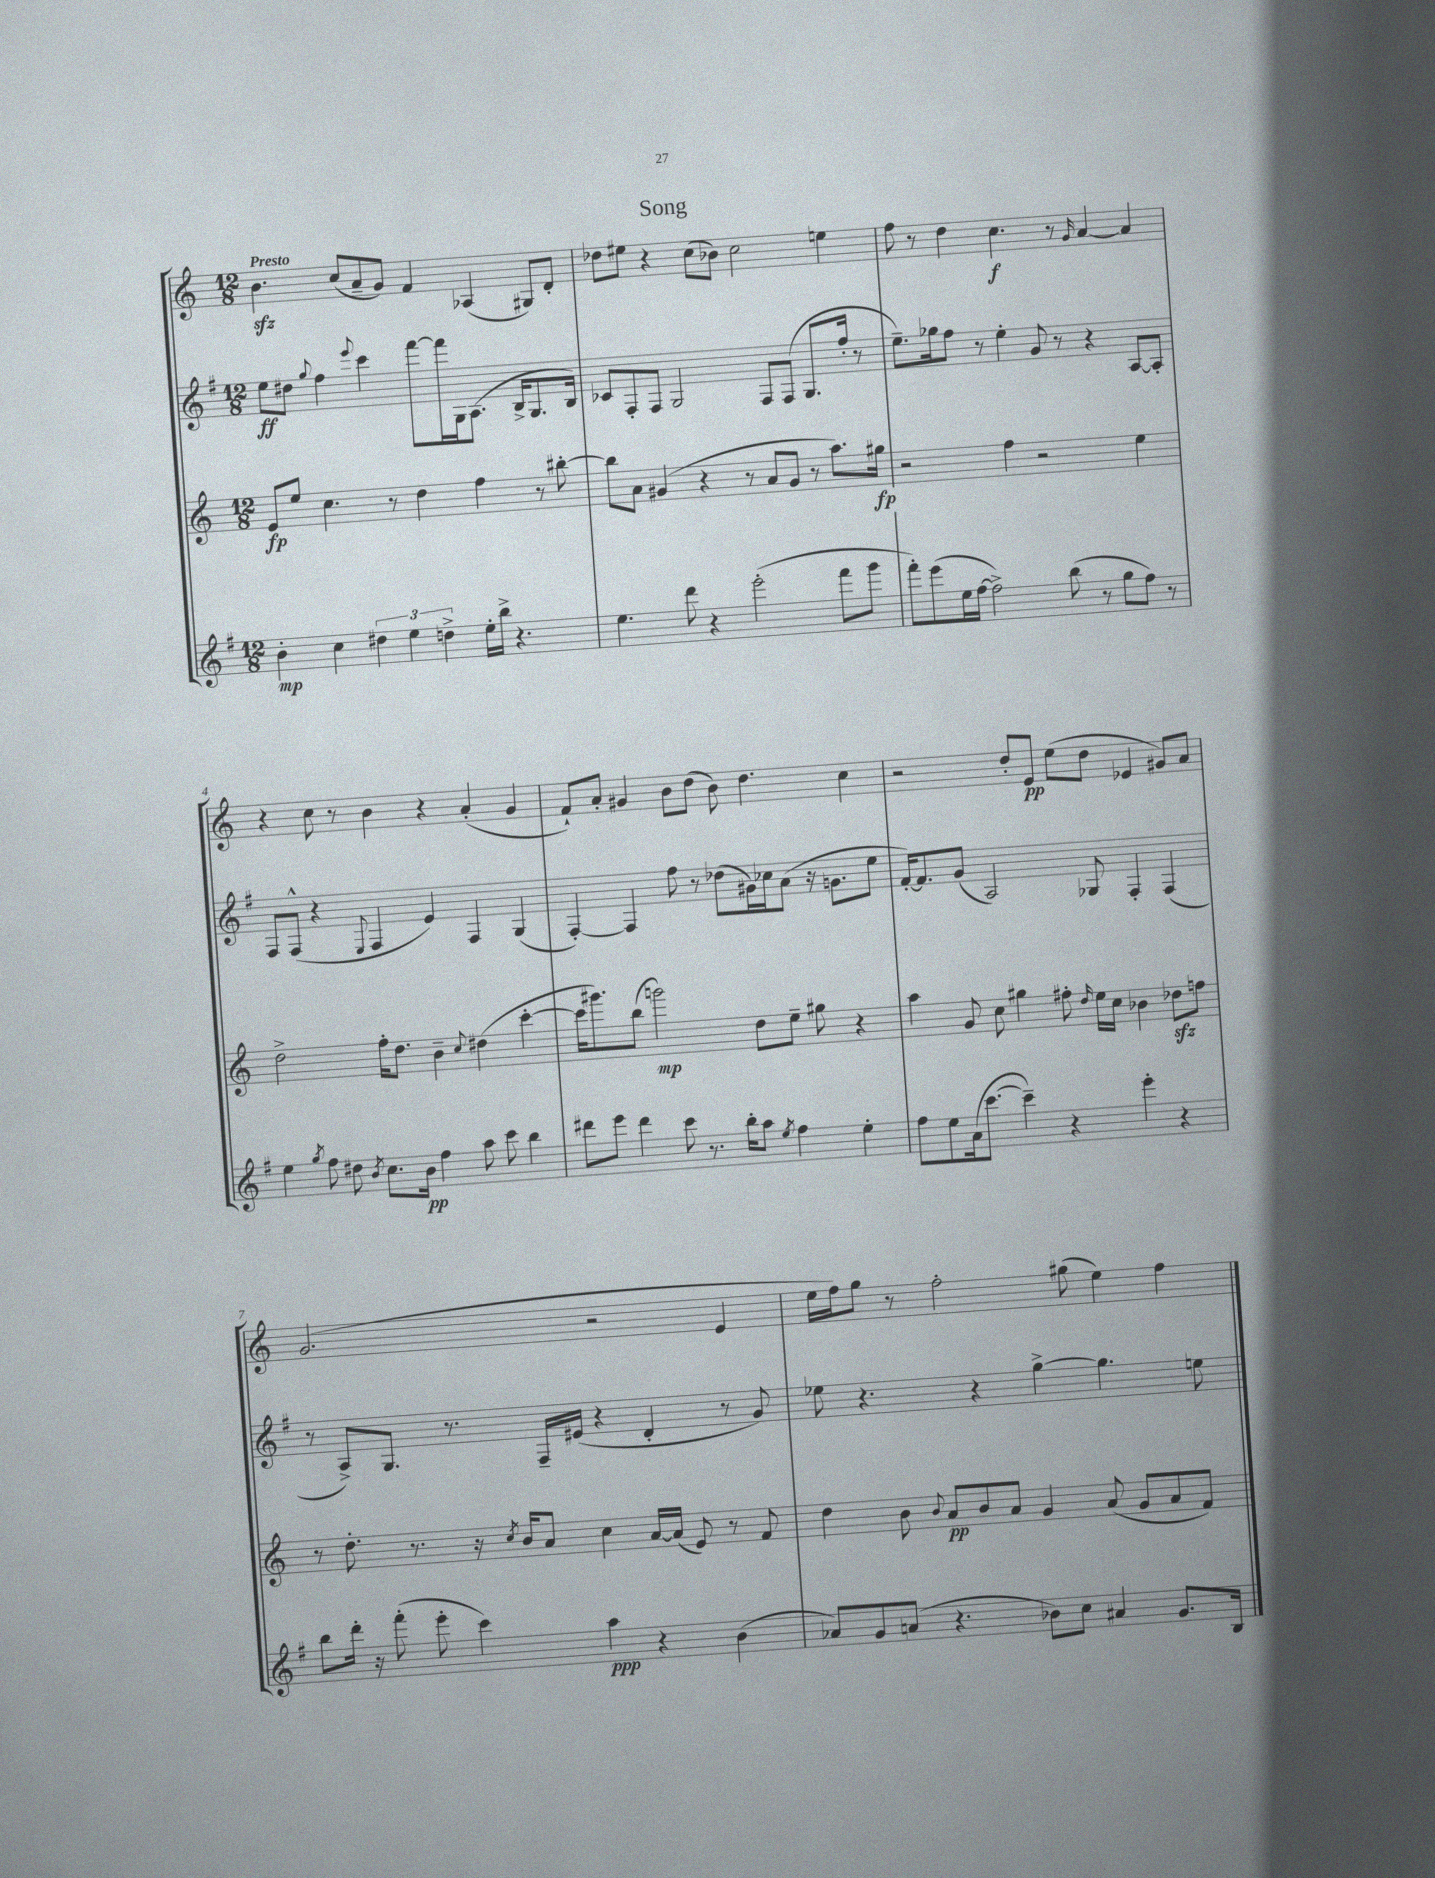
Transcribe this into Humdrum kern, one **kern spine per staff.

**kern	**kern	**kern	**kern
*staff4	*staff3	*staff2	*staff1
*clefG2	*clefG2	*clefG2	*clefG2
*k[f#]	*k[]	*k[f#]	*k[]
*M12/8	*M12/8	*M12/8	*M12/8
4b'	8e	8ee	4.b
.	8ee	8dd#	.
.	.	8qqgg	.
4cc	4.cc	4ff#	.
.	.	.	(8cc
.	.	8qqeee	.
6dd#	.	4ccc	8a~
.	8r	.	8g)
6ee	.	.	.
.	4dd	[8fff#	4f
6dd^	.	.	.
.	.	16fff#]	.
.	.	16G	.
16ee'	4ff	(8.A	(4A-
16bb^	.	.	.
4.r	.	.	.
.	.	16B^	.
.	8r	8.G	8G#)
.	[8bb#'	.	8d'
.	.	16B)	.
=	=	=	=
4.ee	8bb#]	8c-	8dd-
.	8a	8F#'	8ee#
.	(4g#	8F#	4r
8ddd	.	2G	.
4r	4r	.	(8cc
.	.	.	8b-)
(2eee'	8r	.	2cc
.	8a	8F#	.
.	8g#	(8F#	.
.	8r	8.G	.
8fff#	8.aa)	.	4ee
.	.	16ff#'	.
8ggg	.	8r	.
.	16gg#	.	.
=	=	=	=
8fff#')	2r	8.ee~)	8ff
(8eee	.	.	8r
.	.	16gg-	.
16ee	.	8ff#	4dd
[16ff#	.	.	.
2ff#^])	.	8r	.
.	4ff	4ee'	4.cc
.	2r	8g	.
(8bb	.	8r	8r
.	.	.	16qqg
8r	.	4r	[4a
8gg	.	.	.
8ff#)	4ee	[8A	4a]
8r	.	8A']	.
=	=	=	=
4ee	2dd^	8F#	4r
.	.	(8F#^^	.
8qgg	.	.	.
8ff#	.	4r	8cc
8dd#	.	.	8r
8qb	.	8qqE	.
8.cc	16ff'	4F#	4b
.	8.dd	.	.
16b	.	.	.
4ff#	4b~	4e)	4r
.	8qqcc	.	.
8aa	(4dd#	4F#	(4a'
8ccc	.	.	.
4bb	[4ccc'	(4G	4g
=	=	=	=
8ddd#	16ccc]	[4F#')	8f`)
.	8.ggg#)	.	.
8eee	.	.	8a'
4ddd#	(8bb	4F#]	4g#
.	2ggg)	.	.
8ccc	.	8ff#	8b
8.r	.	8r	(8dd
.	.	(8dd-	8b)
16bb'	.	.	.
8aa	8dd	16g#)	4.dd
.	.	16cc-	.
8qee	.	.	.
4ff#	8ee~	(8a	.
.	8gg#	16r	.
.	.	8.g	.
4ee'	4r	.	4cc
.	.	8ee	.
=	=	=	=
8ff#	4aa	[16f#')	2r
.	.	8.f#]	.
8ee	.	.	.
(16a	8g	(8g	.
[8.ccc	.	.	.
.	8cc	2A)	.
4ccc~])	4gg#	.	8dd'
.	.	.	8e
4r	8ff#'	.	(8ee
.	16qqdd	.	.
.	16ee	8G-	8dd
.	16cc	.	.
4eee'	4b-	4F#'	4e-
4r	8dd-	(4F#	8g#)
.	8ff	.	8a
=	=	=	=
8bb	8r	8r	(2.g
16ddd'	8.dd'	8A^)	.
16r	.	.	.
(8fff#'	.	8.G	.
.	8.r	.	.
8eee'	.	.	.
.	.	8.r	.
4ccc)	16r	.	.
.	8qcc	.	.
.	16b	.	.
.	8a	16F#~	.
.	.	(16e#	.
4aa	4cc	4r	2r
4r	[16a	4d'	.
.	(16a]	.	.
.	8e)	.	.
(4b	8r	8r	4e
.	8f	8g)	.
=	=	=	=
8a-)	4dd	8ee-	16ee
.	.	.	16ff)
8g	.	4.r	8gg
(8a	8b	.	8r
.	8qqb	.	.
4.r	8a	.	2ff'
.	8b	4r	.
.	8a	.	.
8b-)	4g	[4gg^	.
8cc	.	.	(8gg#
4a#	(8a	4.gg]	4ee)
.	8g	.	.
8.g	8a	.	4ff
.	8f)	8ee	.
16B	.	.	.
==	==	==	==
*-	*-	*-	*-
